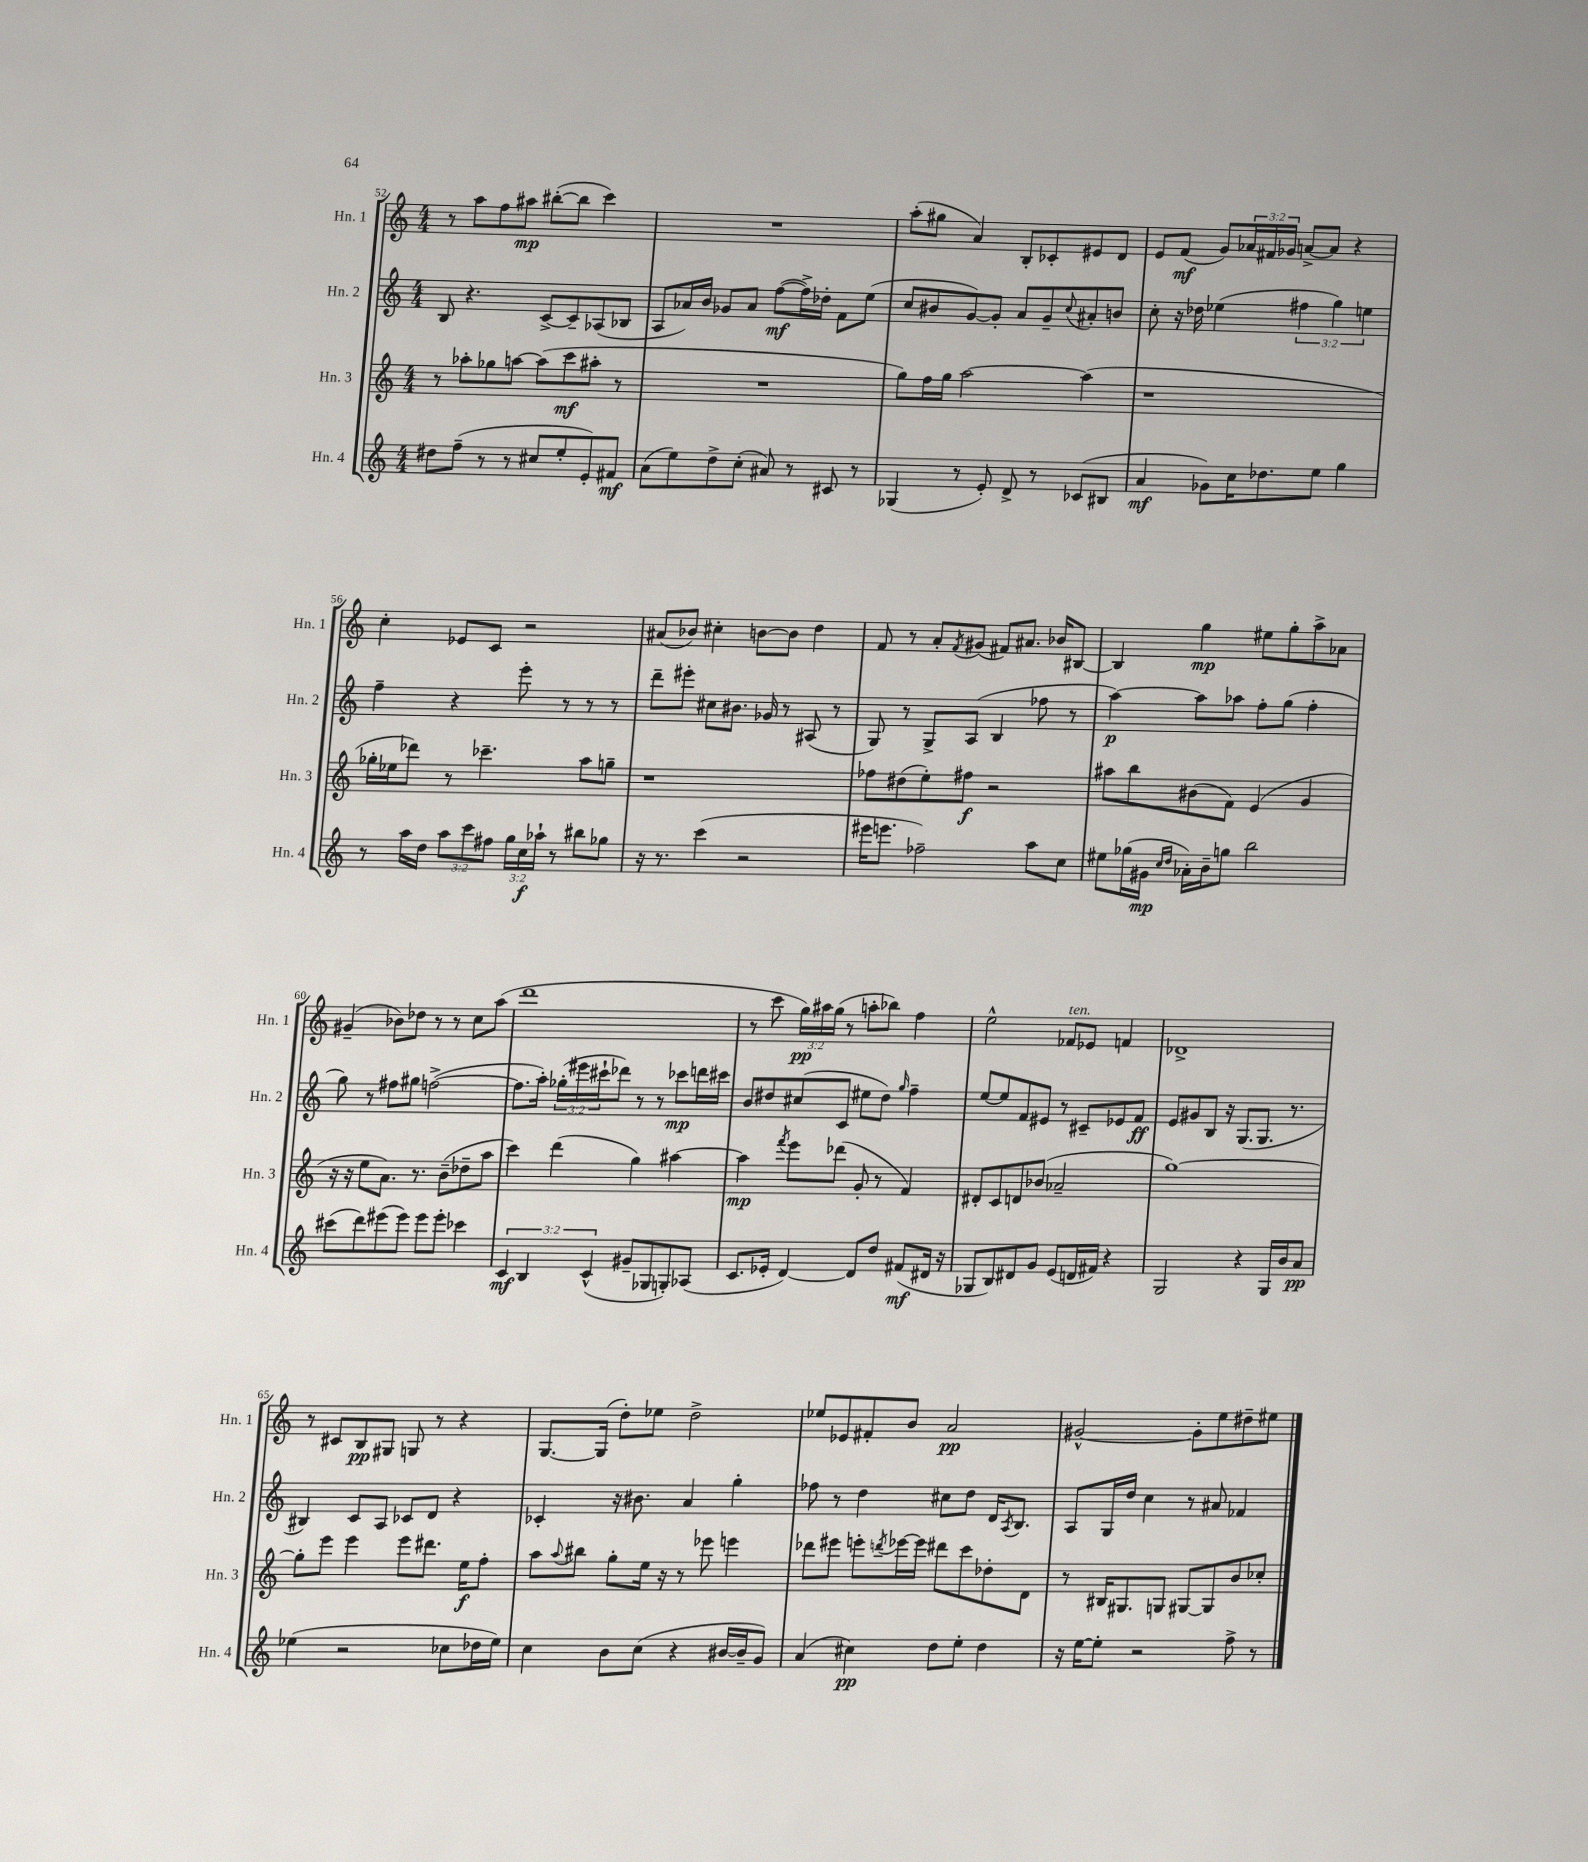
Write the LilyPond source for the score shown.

<<
\new StaffGroup <<
\new Staff = "s0" \with { instrumentName = "Hn. 1" shortInstrumentName = "Hn. 1" } {
    \clef treble \key c \major \numericTimeSignature \time 4/4 \override Staff.TupletNumber.text = #tuplet-number::calc-fraction-text
    r8 a''8 f''8 ais''8\mp bis''8~-.( bis''8 c'''4) |
    R1 |
    a''8-.( gis''8 a'4) b8-. ces'8-. eis'8 d'8 |
    e'8 f'8\mf( g'8) \tuplet 3/2 { aes'16 fis'16 ges'16 } a'8~-> a'8 r4 |
    c''4-. ees'8 c'8 r2 |
    ais'8( bes'8) cis''4-. b'8~ b'8 d''4 |
    f'8 r8 a'8-. \acciaccatura { f'8 } gis'8( fis'8) ais'8. bes'16 bis8~ |
    bis4 g''4\mp eis''8 g''8-. a''8-> aes'8 |
    gis'4--( bes'8) des''8 r8 r8 c''8 a''8( |
    d'''1 |
    r8 c'''8 \tuplet 3/2 { g''16\pp) ais''16 g''16( } r8 a''8-. bes''8) f''4 |
    e''2-^ fes'8^\markup { \italic "ten." } ees'8 f'4 |
    des'1-> |
    r8 cis'8 b8\pp gis8 g8 r8 r4 |
    g8.~ g16( d''8-.) ees''8 d''2-> |
    ees''8 ees'8 fis'8-. b'8 a'2\pp |
    gis'2~-^ gis'8-. e''8 dis''8-- eis''8 \bar "|." |
}
\new Staff = "s1" \with { instrumentName = "Hn. 2" shortInstrumentName = "Hn. 2" } {
    \clef treble \key c \major \numericTimeSignature \time 4/4 \override Staff.TupletNumber.text = #tuplet-number::calc-fraction-text
    b8 r4. c'8~-> c'8-- aes8( bes8 |
    a8 aes'16) b'16 ges'8 aes'8 f''8~\mf( f''16->) des''16-. f'8 e''8( |
    c''8 bis'8 g'8~) g'8-. a'8 g'8-- \appoggiatura { c''8 } ais'8-. b'8 |
    c''8-. r16 des''16 ees''4( \tuplet 3/2 { fis''4 g''4) e''4 } |
    f''4-- r4 e'''8-. r8 r8 r8 |
    d'''8-- eis'''8-. cis''8 bis'8. ges'16 r8 ais8( r8 |
    g8) r8 g8-> a8( b4 fes''8 r8 |
    a''4~\p) a''8 aes''8 f''8-. g''8( f''4-. |
    g''8) r8 fis''8 gis''8 f''2~->( |
    f''8. a''16-.) \tuplet 3/2 { ges''16-.( eis'''16 cis'''16-! } des'''8) r8 r8 ces'''8\mp d'''16 cis'''16 |
    b'8 dis''8 cis''8( c'8 eis''8 dis''8) \grace { g''16 } f''4-- |
    e''8~ e''8 f'8 eis'8 r8 cis'8-- ees'8 f'8\ff |
    e'8 gis'8 b8 r16 g8.( g8. r8. |
    bis4) c'8 a8 ces'8 d'8 r4 |
    ces'4-. r16 bis'8. a'4 g''4-. |
    fes''8 r8 d''4 cis''8 d''8 d'16 \acciaccatura { a8 } b8. |
    a8 g16 d''16 c''4 r8 ais'8 fes'4 \bar "|." |
}
\new Staff = "s2" \with { instrumentName = "Hn. 3" shortInstrumentName = "Hn. 3" } {
    \clef treble \key c \major \numericTimeSignature \time 4/4
    r8 aes''8-. ges''8 a''8~ a''8( c'''8\mf ais''8-. r8 |
    R1 |
    g''8) f''16 g''16 a''2~ a''4( |
    r1 |
    ges''16-. ees''16 des'''8) r8 ces'''4.-- a''8 g''8-- |
    r1 |
    fes''8 dis''8( e''8-.) fis''8\f r2 |
    ais''8 b''8 bis'8( f'8) e'4( g'4 |
    r16 r16 e''8 a'8.) r8. b'8--( des''8-- a''8 |
    c'''4) d'''4( g''4) ais''4~ |
    ais''4\mp \acciaccatura { f'''8 } e'''8 des'''8( g'8-. r8 f'4) |
    dis'8-. c'8 d'8 bes'8( aes'2-- |
    g''1~) |
    g''8-. e'''8 e'''4 e'''8 dis'''8. e''16\f f''8-. |
    a''8 \appoggiatura { a''8 } bis''8 g''8-. e''16 r16 r8 ees'''8 e'''4 |
    des'''8 eis'''8 e'''8-. \acciaccatura { d'''8 } ees'''16~ ees'''16 dis'''8 c'''8 des''8-. d'8 |
    r8 bis16 gis8. g8 gis8~ gis8 b'8 ces''8-. \bar "|." |
}
\new Staff = "s3" \with { instrumentName = "Hn. 4" shortInstrumentName = "Hn. 4" } {
    \clef treble \key c \major \numericTimeSignature \time 4/4 \override Staff.TupletNumber.text = #tuplet-number::calc-fraction-text
    dis''8 f''8--( r8 r8 cis''8 e''8-. e'8-.) fis'8\mf |
    a'8( e''8) d''8-> c''8-.( ais'8) r8 cis'8 r8 |
    ges4( r8 e'8-.) d'8-> r8 ces'8( bis8 |
    a'4\mf ges'8) c''16 des''8. e''8 g''4 |
    r8 a''16 d''16 \tuplet 3/2 { a''8 c'''8 fis''8 } \tuplet 3/2 { g''16 c''16\f aes''16-! } r8 bis''8 ges''8 |
    r16 r8. c'''4( r2 |
    eis'''16 e'''8. fes''2--) a''8 c''8 |
    eis''8 ges''16( gis'16\mp \grace { c''16 d''16 } aes'16-.) b'16-- g''8 b''2 |
    cis'''8( d'''8) eis'''8( eis'''8) eis'''8 eis'''8-. ces'''4 |
    \tuplet 3/2 { c'4\mf b4 c'4-^( } gis'8-- ges8 g8-.) aes8( |
    c'8. ees'16-. d'4~) d'8 d''8 fis'8\mf( dis'16 r16 |
    ges8 b8) dis'8 g'8 e'8( d'16 fis'16) r4 |
    g2 r4 g16 b'16 a'8\pp |
    ees''4( r2 ces''8 des''16 ees''16) |
    c''4 b'8 c''8( r4 bis'16~ bis'16-- g'8) |
    a'4( cis''4\pp) d''8 e''8-. d''4 |
    r16 e''16~ e''8-. r2 f''8-> r8 \bar "|." |
}
>>
>>
\layout { \context { \Score currentBarNumber = #52 } }
